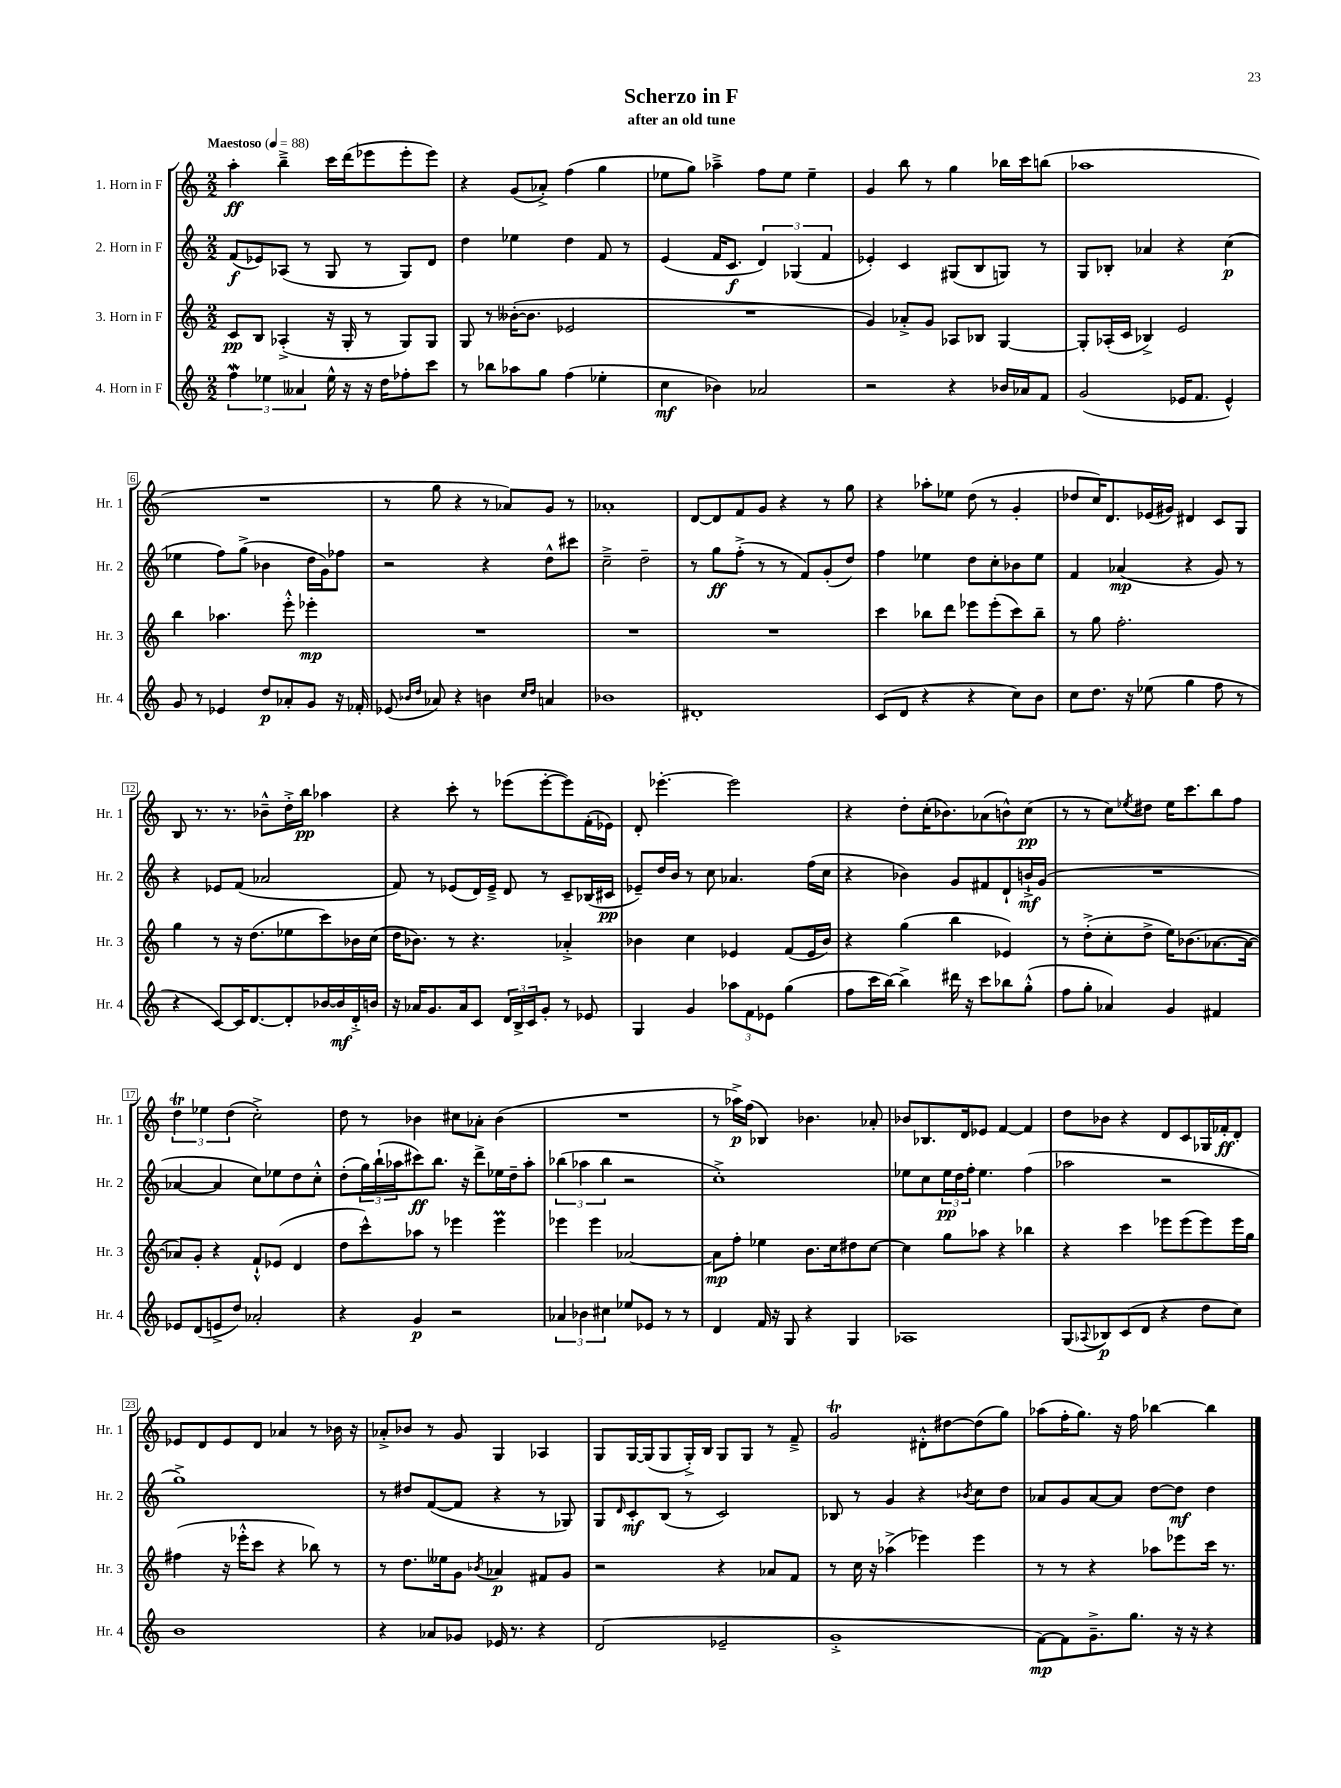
\header { title = "Scherzo in F" subtitle = "after an old tune" }
<<
\new StaffGroup <<
\new Staff = "s0" \with { instrumentName = "1. Horn in F" shortInstrumentName = "Hr. 1" } {
    \clef treble \key c \major \numericTimeSignature \time 2/2 \tempo "Maestoso" 4 = 88
    a''4-.\ff b''4---> c'''16 d'''16( ees'''8 ees'''8-. ees'''8) |
    r4 g'8( aes'8-.->) f''4( g''4 |
    ees''8 g''8) aes''4---> f''8 ees''8 ees''4-- |
    g'4 b''8 r8 g''4 bes''16 c'''16 b''8( |
    aes''1 |
    R1 |
    r8 g''8 r4 r8 aes'8) g'8 r8 |
    aes'1-. |
    d'8~ d'8 f'8 g'8 r4 r8 g''8 |
    r4 aes''8-. ees''8 d''8( r8 g'4-. |
    des''8 c''16) d'8. ees'16( gis'16) dis'4 c'8 g8 |
    b8 r8. r8. bes'8---^ d''16-.-> b''16\pp aes''4 |
    r4 c'''8-. r8 ees'''8( ees'''8~-. ees'''8) f'16-.( ees'16) |
    d'8-. ees'''4.~-. ees'''2 |
    r4 d''8-. c''16-.( bes'8.) aes'8( b'8-^) c''8\pp( |
    r8 r8 c''8) \acciaccatura { ees''8 } dis''8 ees''16 c'''8. b''8 f''8 |
    \tuplet 3/2 { d''4\trill ees''4 d''4( } c''2-.->) |
    d''8 r8 bes'4 cis''8 aes'8-. bes'4( |
    R1 |
    r8 aes''16->\p) f''16( bes4) bes'4. aes'8-. |
    bes'8 bes8. d'16 ees'8 f'4~ f'4 |
    d''8 bes'8 r4 d'8 c'8 ges16 fes'16-.\ff d'8-. |
    ees'8 d'8 ees'8 d'8 aes'4 r8 bes'16 r16 |
    aes'8-.-> bes'8 r8 g'8 g4 aes4 |
    g8 g16~ g16( g8 g16-.->) b16 g8 g8 r8 f'8---> |
    g'2\trill dis'8-.-^ dis''8~ dis''8( g''8) |
    aes''8( f''16-. g''8.) r16 f''16 bes''4~ bes''4 \bar "|." |
}
\new Staff = "s1" \with { instrumentName = "2. Horn in F" shortInstrumentName = "Hr. 2" } {
    \clef treble \key c \major \numericTimeSignature \time 2/2
    f'8\f( ees'8) aes8( r8 g8 r8 g8) d'8 |
    d''4 ees''4 d''4 f'8 r8 |
    e'4( f'16 c'8.\f \tuplet 3/2 { d'4) ges4( f'4 } |
    ees'4-.) c'4 gis8( b8 g8) r8 |
    g8 bes8-. aes'4 r4 c''4\p( |
    ees''4 f''8) g''8->( bes'4 d''16 g'16) fes''8 |
    r2 r4 d''8-^ cis'''8 |
    c''2---> d''2-- |
    r8 g''8\ff f''8-.->( r8 r8 f'8) g'8-.( d''8) |
    f''4 ees''4 d''8 c''8-. bes'8 ees''8 |
    f'4 aes'4\mp( r4 g'8) r8 |
    r4 ees'8 f'8( aes'2 |
    f'8) r8 ees'8( d'16) ees'16---> d'8 r8 c'8-- bes16( cis'16\pp |
    ees'8--) d''16 b'16 r8 c''8 aes'4. f''16( c''16 |
    r4 bes'4) g'8 fis'8 d'8-! b'16-!->\mf g'16( |
    R1 |
    aes'4~ aes'4 c''8) ees''8 d''8 c''8-.-^ |
    d''8-.( \tuplet 3/2 { g''16) b''16-!( aes''16 } cis'''8\ff) b''8. r16 d'''8-> ees''16 d''16-- aes''8-. |
    \tuplet 3/2 { bes''4( aes''4 bes''4 } r2 |
    c''1-.->) |
    ees''8 c''8 \tuplet 3/2 { ees''16\pp d''16 f''16-. } ees''4. f''4( |
    aes''2 r2 |
    g''1->) |
    r8 dis''8 f'8~( f'8 r4 r8 ges8) |
    g8 \grace { d'16 } c'8-.\mf b8( r8 c'2) |
    bes8 r8 g'4 r4 \acciaccatura { bes'8 } c''8 d''8 |
    aes'8 g'8 aes'8~ aes'8 d''8~ d''8\mf d''4 \bar "|." |
}
\new Staff = "s2" \with { instrumentName = "3. Horn in F" shortInstrumentName = "Hr. 3" } {
    \clef treble \key c \major \numericTimeSignature \time 2/2
    c'8\pp b8 aes4-.->( r16 g16-. r8 g8) g8 |
    g8 r8 beses'16~-.( beses'8. ees'2 |
    R1 |
    g'4) aes'8-.-> g'8 aes8 bes8 g4~ |
    g8-. aes16-.( c'16 bes4->) e'2 |
    b''4 aes''4. e'''8-.-^ ees'''4-.\mp |
    R1 |
    R1 |
    R1 |
    c'''4 bes''8 d'''8 ees'''8 ees'''8-.( c'''8) bes''8-- |
    r8 g''8 f''2.-. |
    g''4 r8 r16 d''8.( ees''8 c'''8) bes'16 c''16( |
    d''16 bes'8.) r8 r4. aes'4-.-> |
    bes'4 c''4 ees'4 f'8( ees'16 bes'16) |
    r4 g''4( b''4 ees'4) |
    r8 d''8-.->( c''8-. d''8-> e''16) bes'8.( aes'8.~ aes'16~ |
    aes'8) g'8-. r4 f'8-!-^ ees'8( d'4 |
    d''8 c'''8-^) aes''8 r8 ees'''4 ees'''4\prall |
    ees'''4 ees'''4 aes'2~ |
    aes'8\mp f''8-. ees''4 b'8. c''16 dis''8 c''8~ |
    c''4 g''8 aes''8 r4 bes''4 |
    r4 c'''4 ees'''8 ees'''8( ees'''8) ees'''16 g''16 |
    fis''4( r16 ees'''16-.-^ c'''8 r4 bes''8) r8 |
    r8 d''8. eeses''16 g'8 \acciaccatura { bes'8 } aes'4\p fis'8 g'8 |
    r2 r4 aes'8 f'8 |
    r8 c''16 r16 aes''4->( ees'''4) ees'''4 |
    r8 r8 r4 aes''8 ees'''8 c'''16 r8. \bar "|." |
}
\new Staff = "s3" \with { instrumentName = "4. Horn in F" shortInstrumentName = "Hr. 4" } {
    \clef treble \key c \major \numericTimeSignature \time 2/2
    \tuplet 3/2 { f''4\mordent ees''4 aeses'4 } ees''16-^ r16 r16 d''16 fes''8-. c'''8 |
    r8 bes''8 aes''8 g''8 f''4( ees''4-. |
    c''4\mf bes'4) aes'2 |
    r2 r4 bes'16 aes'16 f'8 |
    g'2( ees'16 f'8. ees'4-^) |
    g'8 r8 ees'4 d''8\p aes'8-. g'8 r16 fes'16-. |
    ees'8( \grace { bes'16 d''16 } aes'8) r4 b'4 \grace { c''16 d''16 } a'4 |
    bes'1 |
    dis'1-. |
    c'8( d'8 r4 r4 c''8) b'8 |
    c''8 d''8. r16 ees''8( g''4 f''8 r8 |
    r4 c'8~) c'16 d'8.~ d'8-. bes'16~ bes'16\mf d'16-.-> b'16 |
    r16 aes'16 g'8. aes'16 c'8 \tuplet 3/2 { d'16 b16-> c'16 } g'8-. r8 ees'8 |
    g4 g'4 \tuplet 3/2 { aes''8 f'8 ees'8 } g''4( |
    f''8 c'''16 b''16~) b''4-> dis'''16 r16 c'''8 bes''8 g''8-.-^( |
    f''8 g''8-. aes'4) g'4 fis'4 |
    ees'8 d'8( e'8-> d''8) aes'2-. |
    r4 g'4\p r2 |
    \tuplet 3/2 { aes'4 bes'4 cis''4 } ees''8 ees'8 r8 r8 |
    d'4 f'16 r16 g8 r4 g4 |
    aes1 |
    g8( \appoggiatura { aes8 } bes8\p) c'8( d'8 r4 d''8 c''8) |
    b'1 |
    r4 aes'8 ges'8 ees'16 r8. r4 |
    d'2( ees'2-- |
    g'1-.-> |
    f'8~\mp) f'8 g'8.---> g''8. r16 r16 r4 \bar "|." |
}
>>
>>
\layout { \context { \Score \override BarNumber.stencil = #(make-stencil-boxer 0.1 0.3 ly:text-interface::print) } }
